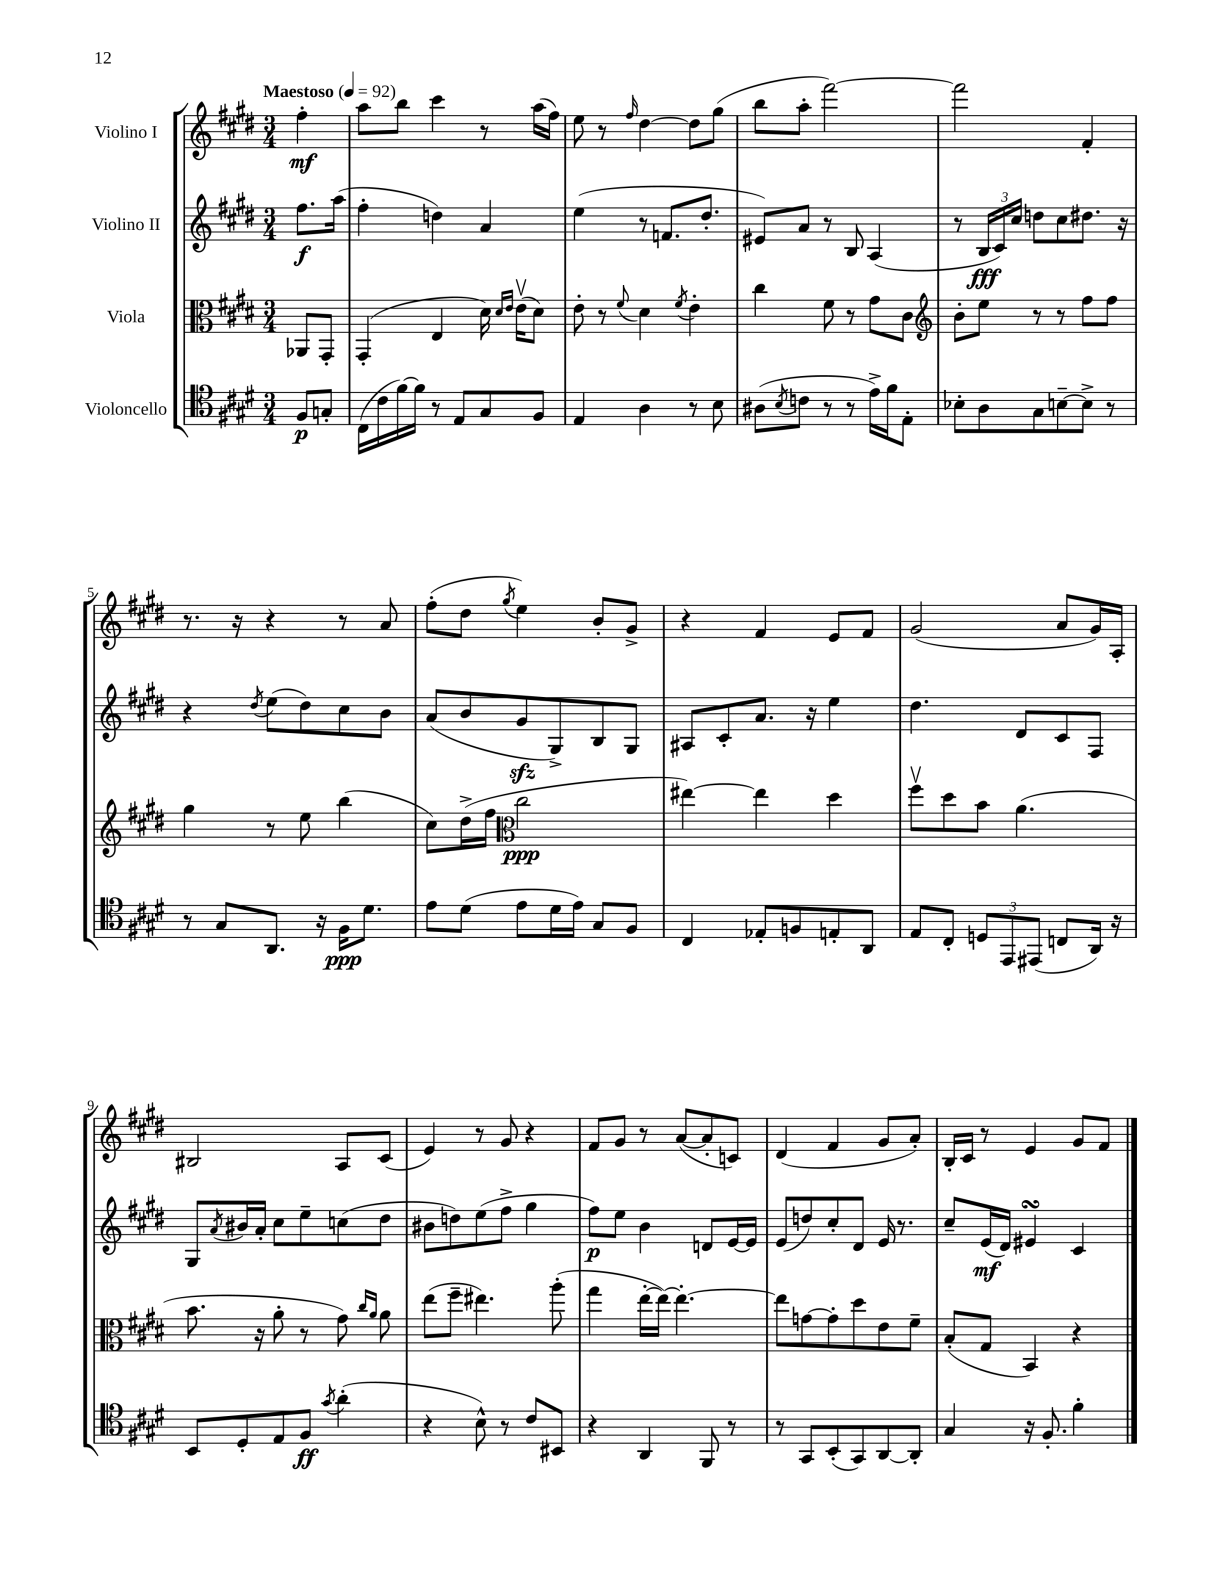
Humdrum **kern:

**kern	**kern	**kern	**kern
*staff4	*staff3	*staff2	*staff1
*clefC4	*clefC3	*clefG2	*clefG2
*k[f#c#g#d#]	*k[f#c#g#d#]	*k[f#c#g#d#]	*k[f#c#g#d#]
*M3/4	*M3/4	*M3/4	*M3/4
*MM92	*MM92	*MM92	*MM92
8F#/L	8AA-/L	8.ff#\L	4ff#'\
8G'/J	8GG#'/J	.	.
.	.	(16aa\Jk	.
=	=	=	=
(16C#\LL	(4GG#'/	4ff#'\	8aa\L
16c#\	.	.	.
[16f#\)	.	.	8bb\J
16f#\]JJ	.	.	.
8r	4E/	4dd\)	4ccc#\
8E/L	.	.	.
8G#/	16d#\)	4a/	8r
.	16qqd#/LL	.	.
.	16qqe/JJ	.	.
.	(16ev\LK	.	.
8F#/J	8d#\J)	.	(16aa\LL
.	.	.	16ff#\JJ)
=	=	=	=
4E/	8e'\	(4ee\	8ee\
.	8r	.	8r
.	8qqf#/	.	16qqff#/
4A\	4d#\	8r	[4dd#\
.	.	8.f/L	.
.	8qf#/	.	.
8r	4e'\	.	8dd#\]L
.	.	8.dd#'/J	.
8B\	.	.	(8gg#\J
=	=	=	=
(8A#\L	4cc#\	8e#/L)	8bb\L
8qB/	.	.	.
8c\J	.	8a/J	8aa'\J
8r	8f#\	8r	[2fff#\)
8r	8r	8B/	.
16e^\LL)	8g#\L	(4A/	.
16f#\J	.	.	.
8E'\J	8c#\J	.	.
=	=	=	=
*	*clefG2	*	*
8B-'\L	8b'\L	8r	2fff#\]
8A\	8ee\J	24B/LL	.
.	.	24c#/)	.
.	.	24cc#/JJ	.
8G#\	8r	8dd\L	.
[8B~\	8r	8cc#\	.
8B^\]J	8ff#\L	8.dd#\J	4f#'/
8r	8ff#\J	.	.
.	.	16r	.
=	=	=	=
8r	4gg#\	4r	8.r
8G#/L	.	.	.
.	.	.	16r
.	.	8qdd#/	.
8.AA/J	8r	(8ee\L	4r
.	8ee\	8dd#\)	.
16r	.	.	.
16F#\LK	(4bb\	8cc#\	8r
8.d#\J	.	.	.
.	.	8b\J	8a/
=	=	=	=
8e\L	8cc#\L)	(8a/L	(8ff#'\L
(8d#\J	(16dd#^\L	8b/	8dd#\J
.	16ff#\JJ	.	.
*	*clefC3	*	*
.	.	.	8qgg#/
8e\L	2cc#\	8g#/	4ee\)
16d#\L	.	8G#^/)	.
16e\JJ)	.	.	.
8G#/L	.	8B/	8b'/L
8F#/J	.	8G#/J	8g#^/J
=	=	=	=
4C#/	[4ee#\)	8A#/L	4r
.	.	8c#'/	.
8E-'/L	4ee#\]	8.a/J	4f#/
8F/	.	.	.
.	.	16r	.
8E'/	4dd#\	4ee\	8e/L
8AA/J	.	.	8f#/J
=	=	=	=
8E/L	8ff#v\L	4.dd#\	(2g#/
8C#'/J	8dd#\	.	.
12D/L	8b\J	.	.
12EE/	.	.	.
.	(4.a\	8d#/L	.
(12EE#/J	.	.	.
8C/L	.	8c#/	8a/L
16AA/Jk)	.	8F#/J	16g#/L)
16r	.	.	16A'/JJ
=	=	=	=
8BB/L	8.b\	8G#/L	2B#/
.	.	8qa/	.
8D#'/	.	16b#/L	.
.	16r	16a'/JJ	.
8E/	8a'\	8cc#\L	.
8F#/J	8r	8ee~\	.
8qg#/	.	.	.
(4a'\	8g#\)	(8cc\	8A/L
.	16qqcc#/LL	.	.
.	16qqa/JJ	.	.
.	8a\	8dd#\J	(8c#/J
=	=	=	=
4r	(8ee\L	8b#\L	4e/)
.	8ff#~\J	8dd\)	.
8B^^\)	4.ee#\)	(8ee\	8r
8r	.	8ff#^\J	8g#/
8c#/L	.	4gg#\	4r
8BB#/J	(8aa'\	.	.
=	=	=	=
4r	4gg#\	8ff#\L)	8f#/L
.	.	8ee\J	8g#/J
4AA/	[16ee'\LL	4b\	8r
.	16ee\_JJ)	.	.
.	4.ee'\_	.	([8a/L
8FF#/	.	8d/L	8a'/]
8r	.	[16e/L	8c/J)
.	.	16e/]JJ	.
=	=	=	=
8r	8ee\]L	(8e/L	(4d#/
8GG#/L	[8g\	8dd/)	.
(8BB'/	8g'\]	8cc#'/	4f#/
8GG#/)	8dd#\	8d#/J	.
[8AA/	8e\	16e/	8g#/L
.	.	8.r	.
8AA'/]J	8f#~\J	.	8a'/J)
=	=	=	=
4G#/	(8B'/L	8cc#~/L	16B'/LL
.	.	.	16c#/JJ
.	8G#/J	(16e/L	8r
.	.	16d#/JJ)	.
16r	4BB/)	4e#/	4e/
8.F#'/	.	.	.
4f#'\	4r	4c#/	8g#/L
.	.	.	8f#/J
==	==	==	==
*-	*-	*-	*-
